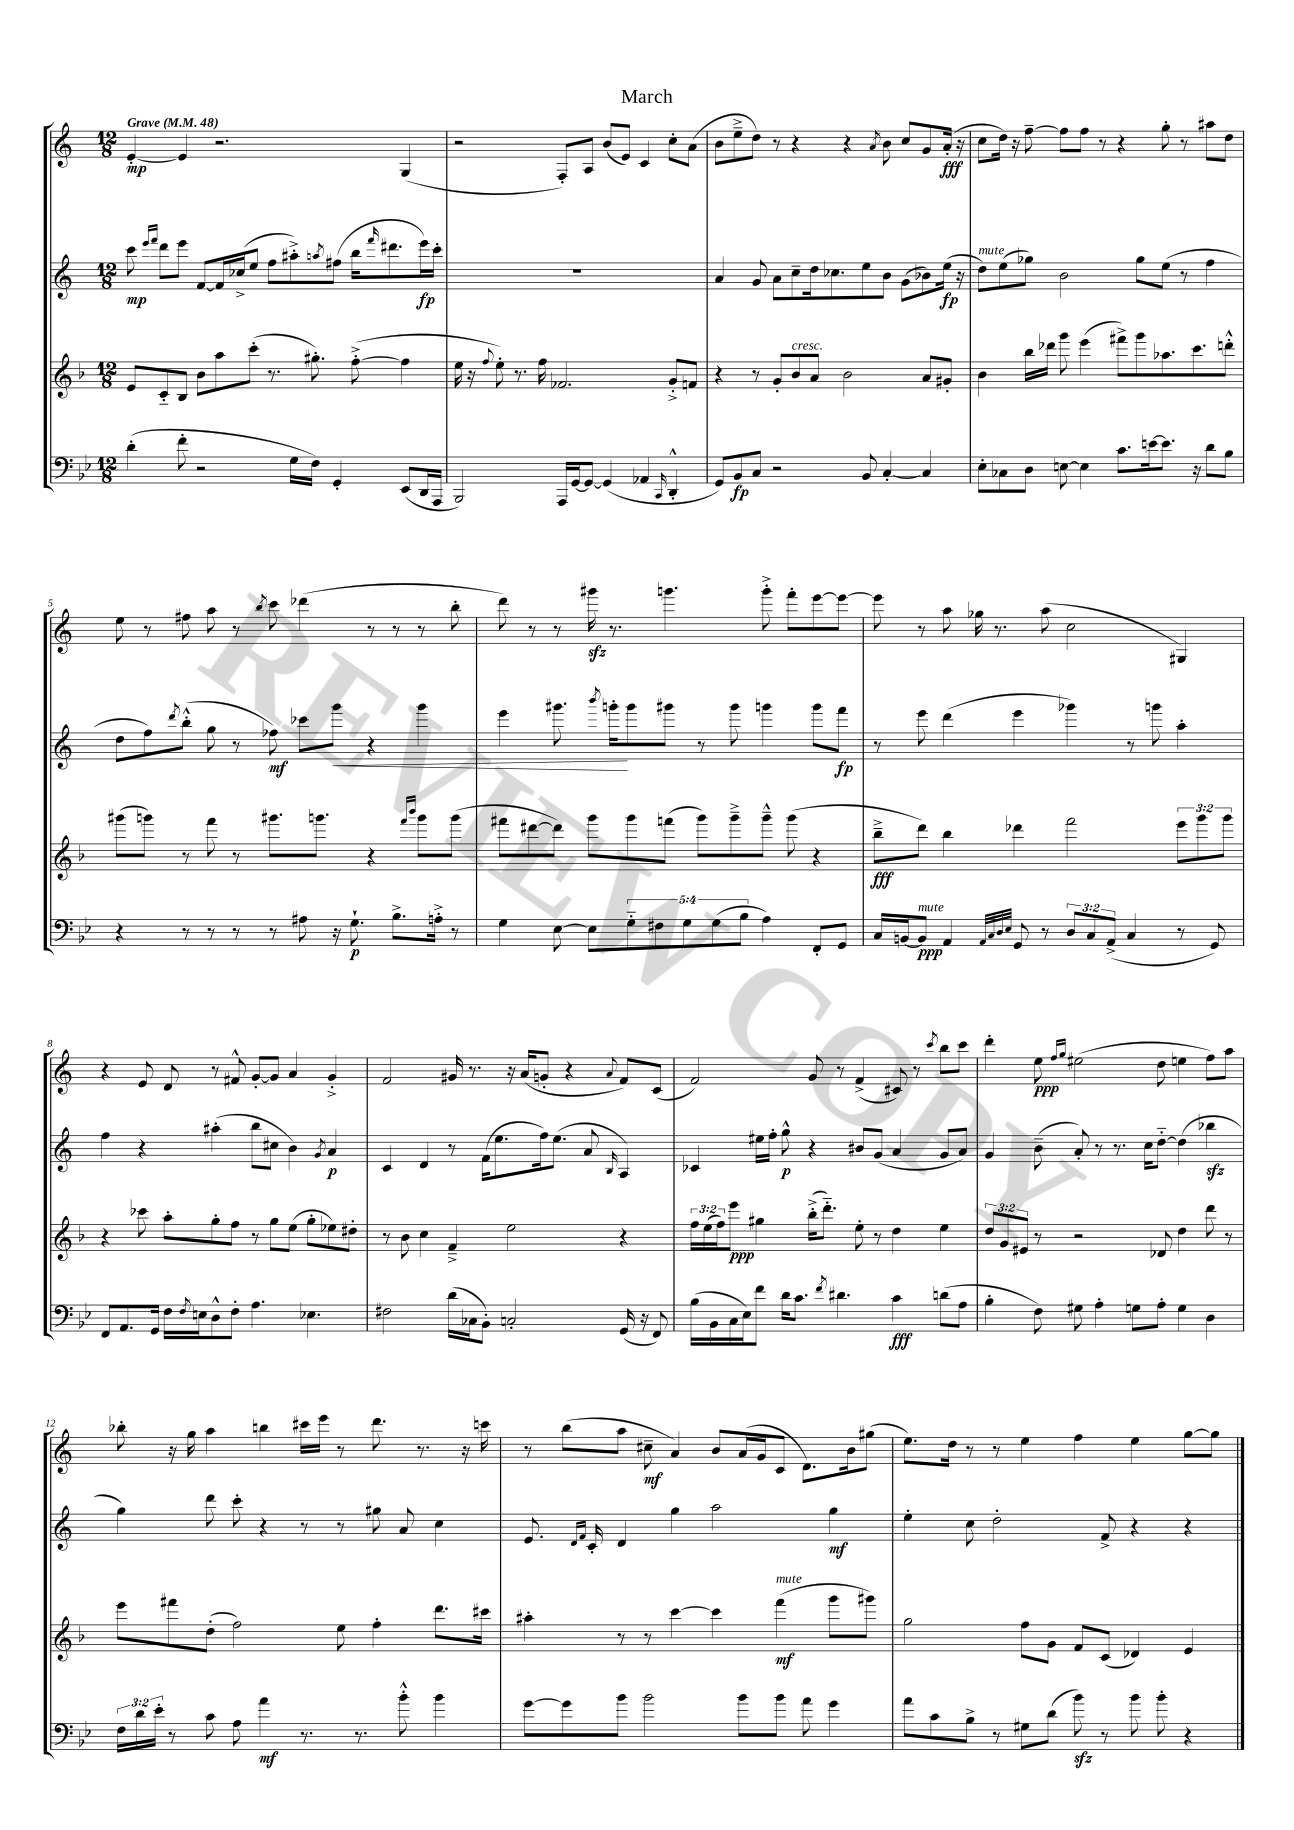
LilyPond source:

\header { title = "March" }
<<
\new StaffGroup <<
\new Staff = "s0" {
    \clef treble \key c \major \numericTimeSignature \time 12/8 \tempo "Grave" 4 = 48
    e'4~-.\mp e'4 r2. g4( |
    r2 f8-.) a8 b'8( e'8) c'4 c''8-. a'8( |
    b'8 e''8---> d''8) r8 r4 r4 \acciaccatura { a'8 } b'8 c''8 g'8 a'16-.\fff( r16 |
    c''8 d''16) r16 f''8~-- f''8 f''8 r8 r4 g''8-. r8 ais''8 d''8 |
    e''8 r8 fis''8 a''8 r8 \acciaccatura { b''8 } c'''8 des'''4( r8 r8 r8 b''8-. |
    d'''8) r8 r8 gis'''16\sfz r8. g'''4. g'''8-.-> f'''8-. e'''8~ e'''8~ |
    e'''8 r8 a''8 ges''16 r8. a''8( c''2 gis4) |
    r4 e'8 d'8 r8 fis'8-^ g'8~-. g'8 a'4 g'4-.-> |
    f'2 gis'16 r8. r16 a'16( g'8-. r4 \appoggiatura { a'8 } f'8) c'8( |
    f'2) g'8 r8 f'4->( cis'8) r8 \acciaccatura { c'''8 } b''8 c'''8 |
    d'''4-. e''8\ppp \grace { f''16 g''16 } eis''2( d''8 e''4 f''8) a''8 |
    bes''8-. r16 g''16 a''4 b''4 cis'''16 e'''16 r8 d'''8. r8. r16 c'''16 |
    r8 b''8( a''8 cis''8--\mf a'4) b'8 a'16( g'16 c'8 d'8.) b'16 gis''8( |
    e''8.) d''16 r8 r8 e''4 f''4 e''4 g''8~ g''8 \bar "|." |
}
\new Staff = "s1" {
    \clef treble \key c \major \numericTimeSignature \time 12/8
    c'''8\mp \grace { e'''16 f'''16 } d'''8 e'''8 f'8~ f'16 ces''16->( e''8 f''8 ais''8-.->) \acciaccatura { a''8 } fis''8( b''16 \grace { f'''16 } dis'''8. e'''16\fp) c'''16-. |
    R1. |
    a'4 g'8 a'8 c''8-- d''16 ces''8. e''8 b'8 g'8( bes'8) e''16\fp( r16 |
    d''8^\markup { \italic "mute" }) e''8( ges''8) b'2 ges''8 e''8( r8 f''4 |
    d''8 f''8) \acciaccatura { d'''8 } b''8-.-^( g''8 r8 fes''8\mf) ces'''8 g'''8\< r4 g'''4 |
    e'''4 gis'''8. \acciaccatura { b'''8 } g'''16-.\! g'''8 gis'''8 r8 gis'''8 g'''4 g'''8 f'''8\fp |
    r8 e'''8 d'''4( e'''4 ges'''4) r8 g'''8 a''4-. |
    f''4 r4 ais''4-.( b''8 cis''8 b'4) \acciaccatura { g'8 } a'4\p |
    c'4 d'4 r8 f'16( e''8. f''16) e''8.( a'8 \grace { b16 } a4) |
    ces'4 eis''16 f''16-. g''8-^\p r4 bis'8 g'8( a'4 g'8 a'8) |
    g'4 b'8--( a'8-.) r8 r8. c''16 d''8~-_ d''4( bes''4\sfz |
    g''4) d'''8 c'''8-. r4 r8 r8 gis''8 a'8 c''4 |
    e'8. \grace { d'16 f'16 } c'16-. d'4 g''4 a''2 g''4\mf |
    e''4-. c''8 d''2-. f'8-> r4 r4 \bar "|." |
}
\new Staff = "s2" {
    \clef treble \key f \major \numericTimeSignature \time 12/8 \override Staff.TupletNumber.text = #tuplet-number::calc-fraction-text
    e'8 c'8-_ bes8 bes'8 a''8 c'''8-.( r8. gis''8.-.) f''8~-.->( f''4 |
    e''16 r16 \appoggiatura { f''8 } e''8-.) r8. f''16 fes'2. g'8-.-> f'8 |
    r4 r8 g'8-. bes'8^\markup { \italic "cresc." } a'8 bes'2 a'8 gis'8-. |
    bes'4 bes''16 des'''16 g'''8 e'''4( fis'''8->) g'''8 aes''8. c'''8. d'''8-.-^ |
    gis'''8( g'''8) r8 f'''8 r8 gis'''8. g'''8. r4 \grace { f'''16 bes'''16 } g'''8 g'''8( |
    fis'''8 dis'''8~ dis'''8) g'''8 g'''8 f'''8( g'''8) g'''8---> g'''8---^ g'''8( r4 |
    bes''8--->\fff d'''8) bes''4 des'''4 f'''2 \tuplet 3/2 { e'''8 g'''8 g'''8 } |
    r4 ces'''8 a''8-. g''8-. f''8 r8 g''8 e''8( g''8-. ees''8) dis''8-. |
    r8 bes'8 c''4 f'4---> e''2 r4 |
    \tuplet 3/2 { f''16 e''16( f''16) } e'''8\ppp gis''4 bes''16-.->( d'''8.-_) e''8-. r8 d''4 e''4 |
    \tuplet 3/2 { d''8 g'8 eis'8 } r8 r2 des'8 d''4 d'''8 r8 |
    e'''8 fis'''8 d''8-.( f''2) e''8 f''4-. d'''8. cis'''16 |
    ais''4-. r8 r8 c'''4~ c'''4 f'''4\mf^\markup { \italic "mute" }( g'''8 gis'''8) |
    g''2 f''8 g'8 f'8 c'8( des'4) e'4 \bar "|." |
}
\new Staff = "s3" {
    \clef bass \key bes \major \numericTimeSignature \time 12/8 \override Staff.TupletNumber.text = #tuplet-number::calc-fraction-text
    d'4-.( f'8-. r2 g16 f16) g,4-. ees,8( d,16 a,,16 |
    bes,,2) a,,16 g,16~ g,8~ g,4( aes,4 \grace { c,16 } d,4-.-^ |
    g,8) bes,8\fp c8 r2 bes,8 c4~-. c4 |
    ees8-. ces8 d8 e8~ e4 c'8. e'16~ e'8. r16 d'8 bes8 |
    r4 r8 r8 r8 r8 ais8 r16 g8.-!\p bes8.-> a16-.-> r8 |
    g4 ees8~ ees8 \tuplet 5/4 { g8-_ fis8 g8 g8( bes8 } a4) f,8-. g,8 |
    c16 b,16~ b,8\ppp^\markup { \italic "mute" } a,4 \grace { a,32 c32 d32 ees32 } g,8 r8 \tuplet 3/2 { d8 c8 a,8->( } c4 r8 g,8) |
    f,8 a,8. g,16 f16 \acciaccatura { f8 } e16 d8-^ f8-. a4. ees4. |
    fis2 d'16( ces16 bes,8-.) c2-. g,16( r16 f,8) |
    bes16( bes,16 c16 ees16) f'8 d'16 c'8. \acciaccatura { f'8 } dis'4. c'4\fff d'8( a8 |
    bes4-. f8) gis8 a4-. g8 a8-. g4 d4 |
    \tuplet 3/2 { f16 d'16 ees'16-. } r8 c'8 a8 a'4\mf r8. r8. bes'8-.-^ bes'4 |
    g'8~ g'8 bes'8 bes'2 bes'8 bes'8 a'8 g'4 |
    a'8 c'8 bes8-> r8 gis8 d'8( bes'8\sfz) r8 bes'8 bes'8-. r4 \bar "|." |
}
>>
>>
